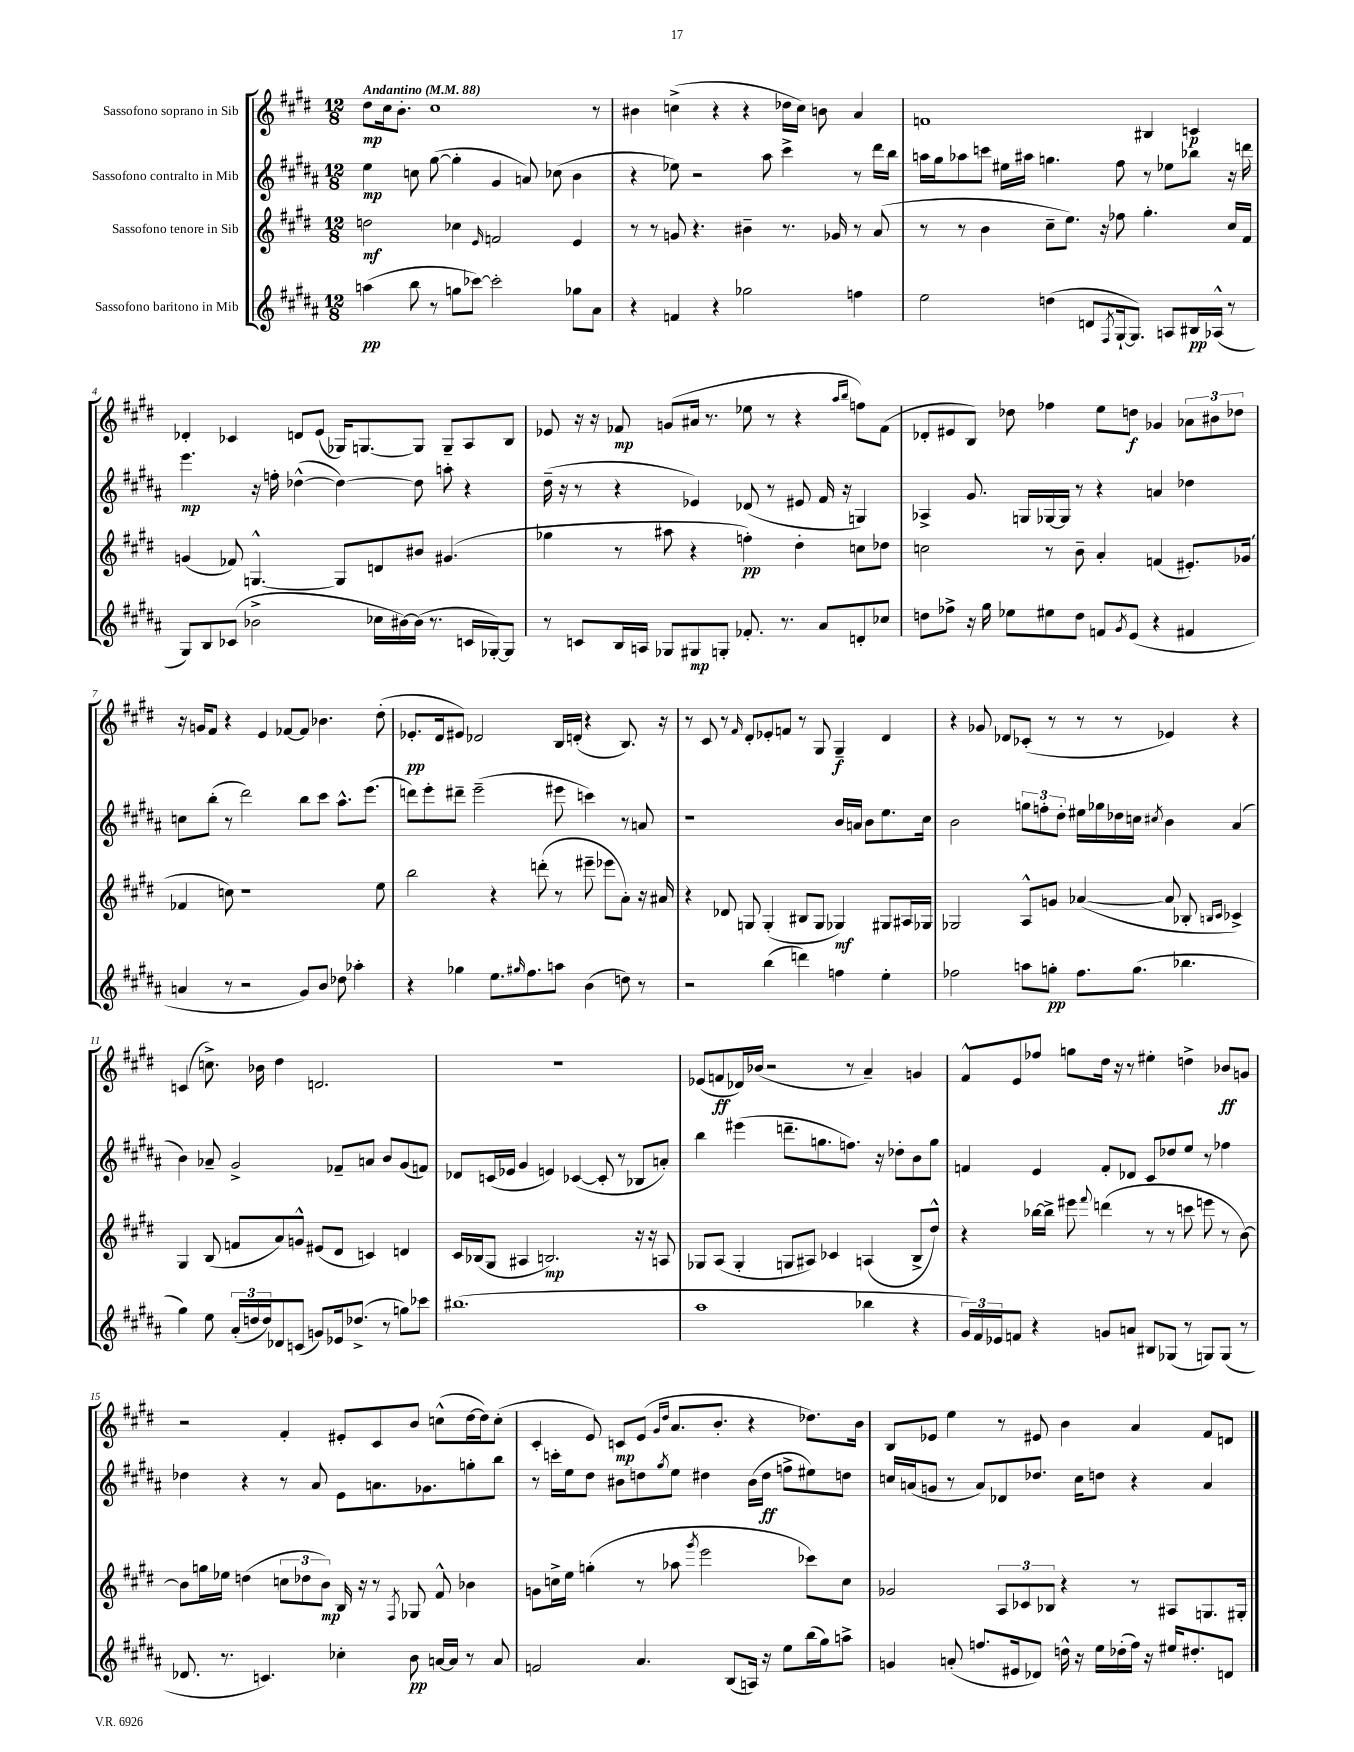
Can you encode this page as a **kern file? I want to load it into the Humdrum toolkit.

**kern	**kern	**kern	**kern
*staff4	*staff3	*staff2	*staff1
*clefG2	*clefG2	*clefG2	*clefG2
*k[f#c#g#d#a#]	*k[f#c#g#d#]	*k[f#c#g#d#a#]	*k[f#c#g#d#]
*M12/8	*M12/8	*M12/8	*M12/8
*MM88	*MM88	*MM88	*MM88
(4aa	2dd	4ee	8dd#
.	.	.	16cc#
.	.	.	8.b'
8bb	.	8cc	.
8r	.	([8gg#	1cc#
8gg	4cc-	4gg#']	.
[8ccc-)	.	.	.
.	16qqe	.	.
2ccc-']	2f	4g#	.
.	.	8a)	.
.	.	(8cc-	.
8gg-	4e	4b	.
8a#	.	.	8r
=	=	=	=
4r	8r	4r	4b#
.	8r	.	.
4f	8g	8ee-)	(4cc^
.	4.r	2r	.
4r	.	.	4r
2gg-	4b#~	.	4r
.	.	8aa#	.
.	8.r	4ccc#^	16dd-
.	.	.	16cc)
.	.	.	8b
.	16g-	.	.
4ff	8r	8r	4a
.	(8a	16ddd#	.
.	.	16bb	.
=	=	=	=
2ee	8r	16aa	1f
.	.	16gg#	.
.	8r	8aa-	.
.	4b	8ccc	.
.	.	16ee#	.
.	.	16aa#	.
(4dd	8cc#~	4.gg	.
.	8.ee)	.	.
8d	.	.	.
.	16r	.	.
8qF#	.	.	.
[16G#`	8ff-	8ff#	.
8.G#])	.	.	.
.	4.gg#'	8r	4B#
8A	.	8ee-	.
16B#	.	8bb-	4c
(16A-^^	.	.	.
8r	16cc#	16r	.
.	16f#	16ddd	.
=	=	=	=
8G#)	(4g	4.eee	4d-'
8B	.	.	.
(8c-	8f-)	.	4c-
2b-^	[4.G^^	16r	.
.	.	16ff'	.
.	.	([4dd-^^	8d
.	.	.	(8e
.	8G]	4dd-_)	16G-)
.	.	.	[8.G
16cc-	8d	.	.
[16b#)	.	.	.
(16b#]	8b#	8dd-]	8G]
8.r	.	.	.
.	(4.g#	8aa'	8G~
16c	.	4r	8A
[16G-')	.	.	.
8G-]	.	.	8B
=	=	=	=
8r	4gg-	(16dd#~	8e-
.	.	16r	.
8c	.	8r	16r
.	.	.	16r
16B	8r	4r	8f-
16A	.	.	.
8G-	8aa#	.	(8g
8G#	4r	4e-)	16a#
.	.	.	8.r
8G'	.	.	.
8.f-'	4ff')	(8d-	8ee-
.	.	8r	8r
8.r	.	.	.
.	4dd#'	8e#	4r
8a#	.	16f#	.
.	.	16r	.
.	.	.	16qqaa
.	.	.	16qqbb
8d'	8cc	4G)	8ff)
8cc-	8dd-	.	(8f-
=	=	=	=
8dd	2cc	4A-^	8d-'
8ff-^	.	.	8e#
16r	.	8.g#	8B)
16gg#	.	.	.
8ee-	.	.	8dd-
.	.	16G	.
8ee#	8r	[16G-	4ff-
.	.	16G-]	.
8dd	8b~	8r	.
8f	4a'	4r	8ee
8qg#	.	.	.
(8e	.	.	8dd
4r	(4f	4a	4g-
4f#	8.e#')	4dd-	12a-
.	.	.	12b#
.	.	.	12dd-
.	(16g-	.	.
=	=	=	=
4a	4f-	8cc	16r
.	.	.	16g
.	.	(8bb'	8f#
8r	8cc)	8r	4r
2r	1r	2ddd#)	.
.	.	.	4e
.	.	.	[8f-
8g#)	.	8bb	8f-]
8b	.	8ccc#	4.b-
8dd-	.	8.aa#^^	.
4aa-'	.	.	.
.	.	(8.eee	.
.	8ee	.	(8dd#'
=	=	=	=
4r	2bb	8ddd)	8.e-'
.	.	8eee'	.
.	.	.	16d#
4gg-	.	8ddd#~	8e#)
.	.	(2eee~	2d-
8.ee	4r	.	.
16qqgg#	.	.	.
8.ff#	.	.	.
.	(8ddd'	.	.
8aa	8r	8eee#	16B
.	.	.	(16d'
(4b	8eee#~	4ccc)	4r
.	8eee-	.	.
8dd)	8a')	8r	8.B)
8r	16r	8a	.
.	16a#	.	16r
=	=	=	=
2r	4r	1r	8r
.	.	.	8c#
.	8d-	.	8r
.	.	.	16qqf#
.	8G	.	8d#'
(4bb	(4G'	.	8e-'
.	.	.	8f
4ddd)	8B#	.	8r
.	8G	.	8G#
4ff	4G-)	16b	4G#~
.	.	16a	.
.	.	8b	.
4ee'	8G#	8.ee	4d#
.	16A#	.	.
.	16G-	16cc#	.
=	=	=	=
2ff-	2G-	2b	4r
.	.	.	8g-
.	.	.	8d-
8aa	8A^^	12gg	(8c-'
.	.	12ff'	.
8gg'	8g	.	8r
.	.	12dd#'	.
8.ff-	([4a-	16ee#	8r
.	.	16gg-	.
.	.	16dd-	8r
(8.gg	.	16cc	.
.	.	8qcc#	.
.	8a-]	4b	4e-)
4.bb-	8B-'	.	.
.	16qqB	.	.
.	16qqc#	.	.
.	4c-^)	(4a#	4r
=	=	=	=
4gg#)	4G#	4b)	(4c
8ee	(8B	8a-~	8.cc^)
(24a#'	8f	2g#^	.
24dd	.	.	.
.	.	.	16b-
24dd)	.	.	.
8d-	8a)	.	4dd#
(8c	8g^^	.	.
8g)	(8e#	.	2.d
16e-	8d#	8f-~	.
(8.dd-^	.	.	.
.	4c)	8a	.
8r	.	8b	.
8gg)	4d	(8g#	.
8ccc-	.	8f)	.
=	=	=	=
(1.bb#	16c#	8d-	1.r
.	(16B-	.	.
.	8G#	(16c	.
.	.	16e-	.
.	4A#	4g#	.
.	2.B)	4e)	.
.	.	([4c-	.
.	.	8c-']	.
.	.	8r	.
.	16r	8B-	.
.	16r	.	.
.	8A	8a')	.
=	=	=	=
1aa#	8G-	4bb	(8e-
.	(8A	.	8f
.	4G-'	(4eee#	16d-)
.	.	.	(16b-
.	.	.	2r
.	8G	8.ddd~	.
.	8A#)	.	.
.	.	8.gg	.
.	4c-	.	.
.	.	8.ff)	8r
4bb-	(4A	.	4a~)
.	.	16r	.
.	.	8dd-'	.
4r	8B^	8b	4g
.	8dd#^^)	8gg	.
=	=	=	=
24g#)	4r	4f	8f#^^
24f#	.	.	.
24e-	.	.	.
8f	.	.	8e
4r	[16bb-	4e	8ff-
.	16bb-^]	.	.
.	8eee#	.	8gg
.	8qqfff#	.	.
8g	(4ddd	8f'	16dd#
.	.	.	16r
8a	.	8d-	8r
8B#	8r	8c#	4ee#'
(8G-	8r	8dd-	.
8r	8ccc	8ee	4dd^
8G)	8eee	8r	.
(8G	8r	4ff-	8b-
8r	[8b)	.	8g
=	=	=	=
8.d-	8b]	4dd-	2r
.	16gg	.	.
8.r	16ee-	.	.
.	(4dd	4r	.
4.c)	.	.	.
.	12cc	8r	4f#'
.	12dd-	.	.
.	.	8a#	.
.	12b)	.	.
4cc-'	16B	8e	8e#'
.	16r	.	.
.	8r	8.a	8c#
.	8qF#	.	.
8b	8G-	.	8b
.	.	8.g-	.
[16a	8f#^^	.	(8cc^^
16a]	.	.	.
8r	4b-	8gg'	[16dd#
.	.	.	16dd#])
8a	.	8bb	(8cc'
=	=	=	=
2f	8g	8r	4c#'
.	16cc^	16ccc'	.
.	16ee	16ee	.
.	(4gg'	8dd#	8e)
.	.	8b#	8c
4.a#	8r	8dd	(8e
.	.	.	16qqg#
.	.	8qgg#	16qqdd#
.	8aa-	8ee	8.a
.	8qggg#	.	.
.	2eee	4dd#	.
.	.	.	8.b'
(8B	.	.	.
16A)	.	(16b#	4r
16r	.	16dd#	.
8ee	.	8ff^	.
(16bb	8ccc-)	8ee#)	8.dd-)
16gg#)	.	.	.
8aa^	8cc	8dd	.
.	.	.	16b
=	=	=	=
4g	2g-	16cc	8B
.	.	(16a	.
.	.	8g	8e-
(8a'	.	8r	4ee
8.ff	.	8a)	.
.	12A	8d-	8r
16e#	.	.	.
.	12c-	.	.
8d-)	.	8.dd-	8e#
.	12B-	.	.
16dd^^	4r	.	4b
16r	.	16cc	.
16ee	.	8dd	.
(16dd-'	.	.	.
16ff)	8r	4r	4a
16r	.	.	.
16ee#	8A#	.	.
8.dd#'	.	.	.
.	8.G	4a	8f#
8d	.	.	8d
.	16G#'	.	.
==	==	==	==
*-	*-	*-	*-
